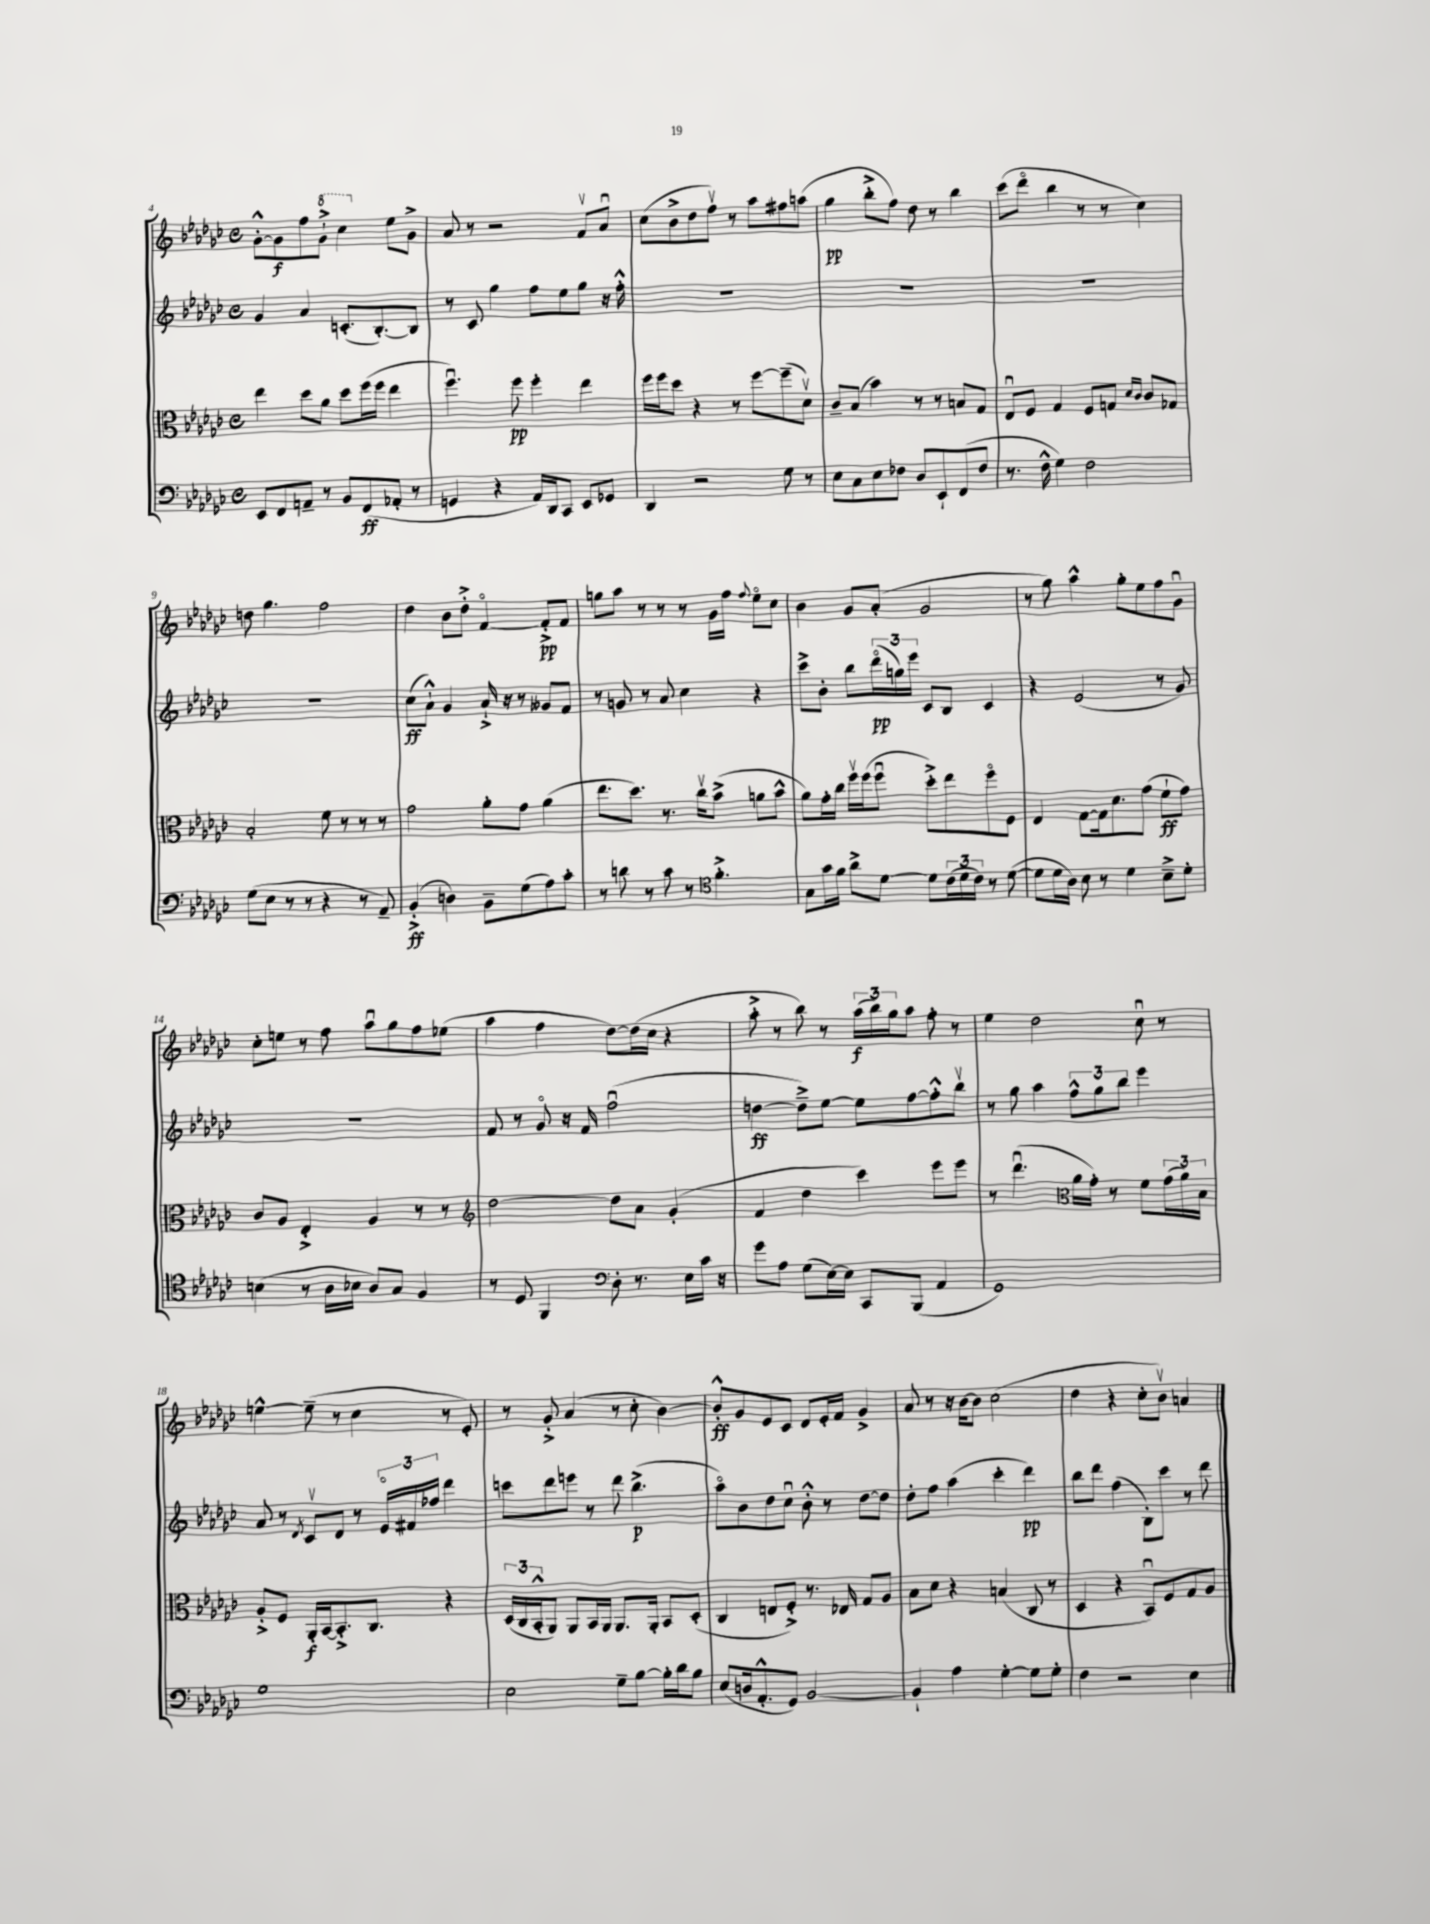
<<
\new StaffGroup <<
\new Staff = "s0" {
    \clef treble \key ges \major \defaultTimeSignature \time 4/4
    ges'8~-.-^ ges'8\f f''8 \ottava #1 ges''8-!-> ces'''4 \ottava #0 ees''8 ges'8-> |
    aes'8 r8 r2 f'8\upbow aes'8\downbow |
    ces''8( bes'8-> des''8 f''8\upbow) r8 aes''8 fis''8 a''8( |
    ges''4\pp bes''8-.-> f''8) des''8 r8 bes''4 |
    ces'''8( des'''8\flageolet bes''4 r8 r8 ces''4) |
    d''8 ges''4. f''2 |
    des''4 bes'8 des''8-.-> f'4~\flageolet f'8-.->\pp f'8 |
    g''8 aes''8 r8 r8 r8 ges'16 f''16 \appoggiatura { f''8 } ees''8\flageolet ces''8 |
    bes'4 ges'8 aes'8-.( ges'2 |
    r8 ges''8) aes''4-^ ges''8-. ees''8 f''8 ges'8\downbow |
    ces''8-. e''8 r8 f''8 aes''8\downbow ges''8 f''8 ees''8( |
    aes''4 f''4 des''8~) des''16( ces''16 r4 |
    aes''8-.-> r8 bes''8) r8 \tuplet 3/2 { aes''16\f( bes''16) ges''16 } aes''8 f''8-. r8 |
    ees''4 des''2 ces''8\downbow r8 |
    e''4~-^ e''8--( r8 ces''4 r8 ees'8-.) |
    r8 ges'8-.-> aes'4( r8 ces''8-. bes'4~) |
    bes'8-.-^\ff ges'8 ees'8 ces'8 des'8 ees'16-. f'16 ges'4-> |
    aes'8 r8 r16 bes'16~ bes'8 ces''2( |
    des''4 r4 ces''8-. bes'8\upbow) a'4 \bar "|." |
}
\new Staff = "s1" {
    \clef treble \key ges \major \defaultTimeSignature \time 4/4
    ges'4 aes'4 c'8.-.( bes8.~-.) bes8 |
    r8 ces'8 ges''4 f''8 ees''8 ges''8 r16 f''16-.-^ |
    R1 |
    R1 |
    R1 |
    R1 |
    ces''8\ff( aes'8-!-^) ges'4 aes'16-!-> r16 r8 geses'8 f'8 |
    r8 g'8 r8 aes'8 ces''4 r4 |
    ces'''8-> bes'8-. bes''8 \tuplet 3/2 { des'''16\flageolet\pp( g''16) ees'''16 } ces'8 bes8 ces'4 |
    r4 ees'2( r8 ges'8) |
    R1 |
    f'8 r8 ges'8\flageolet r16 f'16 f''2\downbow( |
    d''4~\ff d''8--->) ees''8~ ees''8 f''8~ f''8-.-^ bes''8\upbow |
    r8 ges''8 aes''4 \tuplet 3/2 { f''8-^ ges''8 bes''8 } ees'''4 |
    aes'8 r8 \acciaccatura { des'8 } ces'8\upbow des'8 r8 \tuplet 3/2 { ees'16\flageolet fis'16 fes''16 } des'''4 |
    c'''8 des'''8 e'''8 r8 des'''8 bes''4.->\p( |
    aes''8\flageolet) bes'8 des''8 ces''8\downbow bes'8-.-^ r8 des''8~ des''8 |
    des''8-. f''8 aes''4( ces'''4-. des'''4\pp) |
    bes''8 des'''8 f''4( bes8-.) ces'''8 r8 des'''8 \bar "|." |
}
\new Staff = "s2" {
    \clef alto \key ges \major \defaultTimeSignature \time 4/4
    ees''4 des''8 aes'8 des''8 f''16( f''16 ees''4 |
    f''4.\downbow) f''8\pp f''4-. ees''4 |
    f''16 f''16 des''8 r4 r8 f''8~ f''8--( des'8\upbow) |
    ces'8-- bes8( bes'4) r8 r8 b8 ges8 |
    ees8\downbow f8 ges4 f8 g8 \grace { des'16 ces'16 } ces'8 ges8 |
    bes2-. f'8 r8 r8 r8 |
    ges'2 aes'8-. ges'8 aes'4( |
    ees''8. des''8.) r8. ces''16\upbow bes'8->( a'8 bes'8-^ |
    aes'8) ges'16-. ces''16 f''16\upbow f''16( f''8\downbow des''8-.->) ees''8 f''8\flageolet f8 |
    ees4 ges8~ ges16 des'8. ges'8( f'8-!\ff ges'8) |
    ces'8 aes8 ees4-.-> aes4 r8 r8 |
    \clef treble des''2~ des''8 aes'8 ges'4-.( |
    f'4 des''4 ces'''4) ees'''8 ees'''8 |
    r8 des'''4.\downbow( \clef alto aes'16 ges'16-.) r8 f'8 \tuplet 3/2 { ges'16( aes'16) bes16 } |
    aes8-.-> f8 aes,16-.\f bes,16~ bes,8.-.-> ces8. r4 |
    \tuplet 3/2 { des16( ces16 bes,16-.-^ } aes,8) aes,8 bes,16 aes,16 aes,8. aes,16-. bes,8 des8-.( |
    ces4 e8 f8-.->) r8. ees16 ges8 aes8 |
    bes8 des'8 r4 b4( ces8 r8 |
    des4 r4 bes,8\downbow) f8 ges8 aes8 \bar "|." |
}
\new Staff = "s3" {
    \clef bass \key ges \major \defaultTimeSignature \time 4/4
    ees,8 f,8 a,8-- r8 bes,8 f,8\ff( aes,8-. r8 |
    g,4 r4 aes,16) des,16 ces,8 ees,8 ges,8 |
    des,4 r2 ges8 r8 |
    ees8 ces8 ees8 fes8 des8 ees,8-! f,8( fes8 |
    r8. f16-^ ges4) f2 |
    ges8( ees8 r8 r8 r4 r8 aes,8--) |
    bes,4-.->\ff( d4) bes,8-- ges8( aes8) ces'8-. |
    r8 d'8 r8 ces'8 r8 \clef tenor f'4.-.-> |
    ges8 ges'16 f'16 aes'8-> des'8~ des'8 \tuplet 3/2 { ces'16( des'16 ces'16) } r8 des'8~( |
    des'8 des'16 aes16) bes8 r8 des'4 bes8---> des'8-. |
    b4( r8 aes16 bes16 aes8) ges8 f4 |
    r8 des8 f,4 \clef bass des8-. r8. ees16 ces'16 r16 |
    ges'8 aes8 ges8( ees16~) ees16 ces,8 bes,,8( aes,4 |
    ges,1) |
    ges1 |
    ees2 ges8-- bes8~ bes16-. des'16 bes8 |
    ees8( d16 aes,8.-.-^ ges,8) bes,2~ |
    bes,4-! aes4 ges4~-. ges8 ges8-. |
    f4 r2 ees4 \bar "|." |
}
>>
>>
\layout { \context { \Score currentBarNumber = #4 } }
